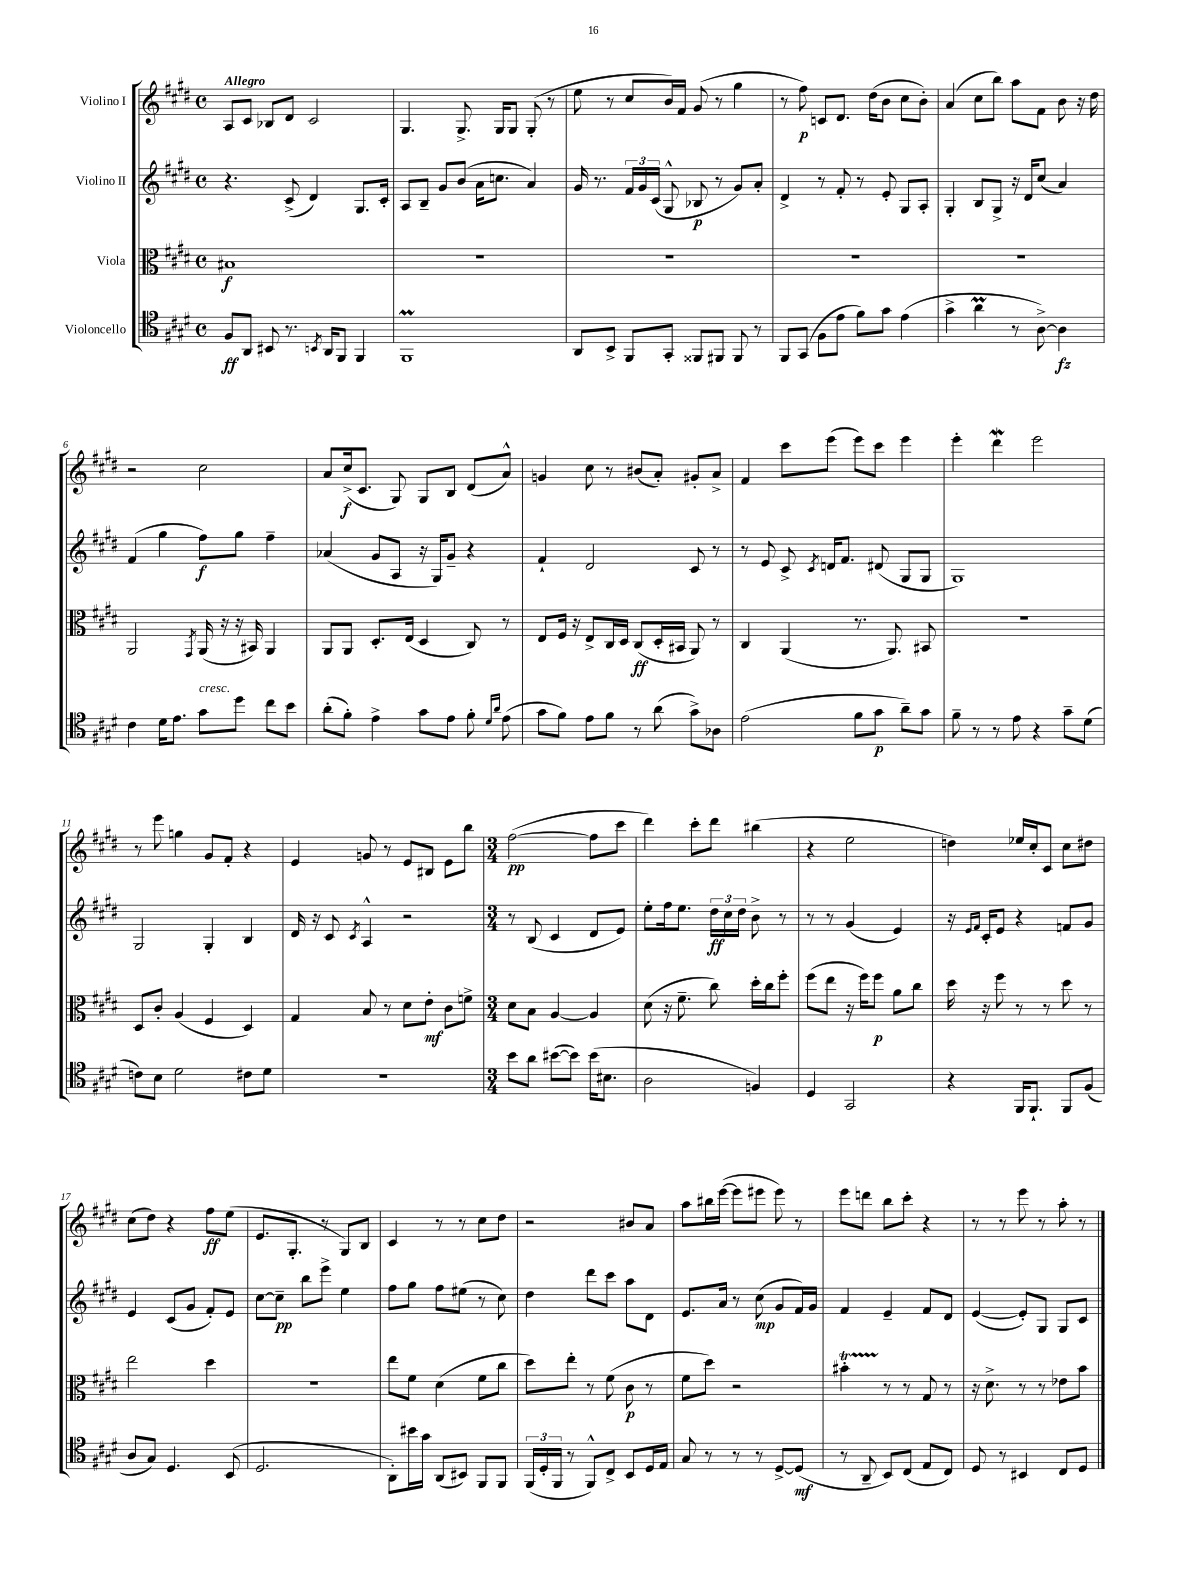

**kern	**dynam	**kern	**dynam	**kern	**dynam	**kern	**dynam
*part4	*part4	*part3	*part3	*part2	*part2	*part1	*part1
*staff4	*staff4	*staff3	*staff3	*staff2	*staff2	*staff1	*staff1
*I"Violoncello	*	*I"Viola	*	*I"Violino II	*	*I"Violino I	*
*clefC4	*	*clefC3	*	*clefG2	*	*clefG2	*
*k[f#c#g#d#]	*	*k[f#c#g#d#]	*	*k[f#c#g#d#]	*	*k[f#c#g#d#]	*
*M4/4	*	*M4/4	*	*M4/4	*	*M4/4	*
*met(c)	*	*met(c)	*	*met(c)	*	*met(c)	*
=1	=1	=1	=1	=1	=1	=1	=1
!	!	!	!	!	!	!LO:TX:a:B:t=Allegro	!
8F#/L	ff	1B#X	f	4.r	.	8A/L	.
8AA/J	.	.	.	.	.	8c#/J	.
8BB#X/	.	.	.	.	.	8B-X/L	.
8.r	.	.	.	(8c#^/	.	8d#/J	.
.	.	.	.	4d#/)	.	2c#/	.
8qBBn/	.	.	.	.	.	.	.
16AA/KL	.	.	.	.	.	.	.
8FF#/J	.	.	.	.	.	.	.
4FF#/	.	.	.	8.G#/L	.	.	.
.	.	.	.	16c#'/Jk	.	.	.
=2	=2	=2	=2	=2	=2	=2	=2
1FF#M	.	1r	.	8A/L	.	4.G#/	.
.	.	.	.	8B~/J	.	.	.
.	.	.	.	8g#/L	.	.	.
.	.	.	.	(8b/J	.	8.G#^/	.
.	.	.	.	16a\KL	.	.	.
.	.	.	.	8.ccn\J	.	16G#/KL	.
.	.	.	.	.	.	8G#/J	.
.	.	.	.	4a/)	.	(8G#'/	.
.	.	.	.	.	.	8r	.
=3	=3	=3	=3	=3	=3	=3	=3
8AA/L	.	1r	.	16g#/	.	8ee\	.
.	.	.	.	8.r	.	.	.
8BB^/J	.	.	.	.	.	8r	.
8FF#/L	.	.	.	24f#/LL	.	8cc#/L	.
.	.	.	.	24g#/	.	.	.
.	.	.	.	(24c#/JJ	.	.	.
8GG#'/J	.	.	.	8G#^^/	.	16b/L)	.
.	.	.	.	.	.	16f#/JJ	.
8FF##X/L	.	.	.	8B-X/	p	(8g#/	.
8FF#X/J	.	.	.	8r	.	8r	.
8FF#/	.	.	.	8g#/L)	.	4gg#\	.
8r	.	.	.	8a'/J	.	.	.
=4	=4	=4	=4	=4	=4	=4	=4
8FF#/L	.	1r	.	4d#^/	.	8r	.
(8GG#/J	.	.	.	.	.	8ff#\)	p
8F#\L	.	.	.	8r	.	8cn/L	.
8e\J	.	.	.	8f#'/	.	8.d#/J	.
8f#\L)	.	.	.	8r	.	.	.
.	.	.	.	.	.	(16dd#\KL	.
8g#\J	.	.	.	8e'/	.	8b\J	.
(4e\	.	.	.	8G#/L	.	8cc#\L	.
.	.	.	.	8A'/J	.	8b'\J)	.
=5	=5	=5	=5	=5	=5	=5	=5
4g#^\	.	1r	.	4G#'/	.	(4a/	.
4aM\	.	.	.	8B/L	.	8cc#\L	.
.	.	.	.	8G#^/J	.	8bb\J)	.
8r	.	.	.	16r	.	8aa\L	.
.	.	.	.	16d#/KL	.	.	.
[8A^\)	.	.	.	(8cc#/J	.	8f#\J	.
4A\]	fz	.	.	4a/)	.	8b\	.
.	.	.	.	.	.	16r	.
.	.	.	.	.	.	16dd#\	.
!!LO:LB:g=z
=6	=6	=6	=6	=6	=6	=6	=6
4c#\	.	2AA/	.	(4f#/	.	2r	.
16d#\KL	.	.	.	4gg#\	.	.	.
8.e\J	.	.	.	.	.	.	.
.	.	8qGG#/	.	.	.	.	.
!LO:TX:a:i:t=cresc.	!	!	!	!	!	!	!
8g#\L	.	(16AA/	.	8ff#\L)	f	2cc#\	.
.	.	16r	.	.	.	.	.
8dd#\J	.	16r	.	8gg#\J	.	.	.
.	.	16BB#X/)	.	.	.	.	.
8cc#\L	.	4AA/	.	4ff#~\	.	.	.
8b\J	.	.	.	.	.	.	.
=7	=7	=7	=7	=7	=7	=7	=7
(8a'\L	.	8AA/L	.	(4a-X/	.	8a/L	.
8f#'\J)	.	8AA/J	.	.	.	(16cc#^/k	f
.	.	.	.	.	.	8.c#/J	.
4e^\	.	8.D#'/L	.	8g#/L	.	.	.
.	.	.	.	8A/J	.	8G#/)	.
.	.	(16E/Jk	.	.	.	.	.
8g#\L	.	4D#/	.	16r	.	8G#/L	.
.	.	.	.	16G#/KL)	.	.	.
8e\J	.	.	.	8g#~/J	.	8B/J	.
8f#'\	.	8C#/)	.	4r	.	(8d#/L	.
16qqd#/LL	.	.	.	.	.	.	.
16qqa/JJ	.	.	.	.	.	.	.
(8e\	.	8r	.	.	.	8a^^/J)	.
=8	=8	=8	=8	=8	=8	=8	=8
8g#\L	.	8E/L	.	4f#`/	.	4gn/	.
8f#\J)	.	16F#/Jk	.	.	.	.	.
.	.	16r	.	.	.	.	.
8e\L	.	8E^/L	.	2d#/	.	8cc#\	.
8f#\J	.	16C#/L	.	.	.	8r	.
.	.	16D#/JJ	.	.	.	.	.
8r	.	(8C#/L	ff	.	.	(8b#X/L	.
(8a\	.	16D#'/L	.	.	.	8a'/J)	.
.	.	16BB#X/JJ	.	.	.	.	.
8g#^\L)	.	8AA/)	.	8c#/	.	8g#X'/L	.
8A-X\J	.	8r	.	8r	.	8a^/J	.
=9	=9	=9	=9	=9	=9	=9	=9
(2e\	.	4C#/	.	8r	.	4f#/	.
.	.	.	.	8e/	.	.	.
.	.	(4AA/	.	8c#^/	.	8ccc#\L	.
.	.	.	.	8qc#/	.	.	.
.	.	.	.	16dn/KL	.	(8eee\J	.
.	.	.	.	8.f#/J	.	.	.
8f#\L	.	8.r	.	.	.	8eee\L)	.
8g#\J	p	.	.	(8d#X/	.	8ccc#\J	.
.	.	8.AA/)	.	.	.	.	.
8a~\L)	.	.	.	8G#/L	.	4eee\	.
8g#\J	.	8BB#X/	.	8G#/J	.	.	.
=10	=10	=10	=10	=10	=10	=10	=10
8f#~\	.	1r	.	1G#)	.	4eee'\	.
8r	.	.	.	.	.	.	.
8r	.	.	.	.	.	4ddd#W\	.
8e\	.	.	.	.	.	.	.
4r	.	.	.	.	.	2eee\	.
8g#~\L	.	.	.	.	.	.	.
(8d#\J	.	.	.	.	.	.	.
!!LO:LB:g=z
=11	=11	=11	=11	=11	=11	=11	=11
8cn\L)	.	8D#/L	.	2G#/	.	8r	.
8B\J	.	8c#'/J	.	.	.	8eee\	.
2d#\	.	(4A/	.	.	.	4ggn\	.
.	.	4F#/	.	4G#'/	.	8g#/L	.
.	.	.	.	.	.	8f#'/J	.
8c#X\L	.	4D#/)	.	4B/	.	4r	.
8d#\J	.	.	.	.	.	.	.
=12	=12	=12	=12	=12	=12	=12	=12
1r	.	4G#/	.	16d#/	.	4e/	.
.	.	.	.	16r	.	.	.
.	.	.	.	8c#/	.	.	.
.	.	.	.	8qc#/	.	.	.
.	.	8B/	.	4A^^/	.	8gn/	.
.	.	8r	.	.	.	8r	.
.	.	8d#\L	.	2r	.	8e/L	.
.	.	8e'\J	mf	.	.	8B#X/J	.
.	.	8c#\L	.	.	.	8e\L	.
.	.	8fn^\J	.	.	.	8bb\J	.
=13	=13	=13	=13	=13	=13	=13	=13
*M3/4	*	*M3/4	*	*M3/4	*	*M3/4	*
8b\L	.	8d#\L	.	8r	.	([2ff#\	pp
8a\J	.	8B\J	.	(8B/	.	.	.
([8b#X\L	.	[4A/	.	4c#/	.	.	.
8b#\J])	.	.	.	.	.	.	.
(16b#\KL	.	4A/]	.	8d#/L	.	8ff#\L]	.
8.B#X\J	.	.	.	.	.	.	.
.	.	.	.	8e/J)	.	8ccc#\J	.
=14	=14	=14	=14	=14	=14	=14	=14
2A\	.	(8d#\	.	8ee'\L	.	4ddd#\)	.
.	.	16r	.	16ff#\k	.	.	.
.	.	8.f#~\	.	8.ee\J	.	.	.
.	.	.	.	.	.	8ccc#'\L	.
.	.	8cc#\)	.	24dd#\LL	ff	8ddd#\J	.
.	.	.	.	24cc#\	.	.	.
.	.	.	.	24dd#\JJ	.	.	.
4Fn/)	.	16dd#'\LL	.	8b^\	.	(4bb#X\	.
.	.	16cc#\J	.	.	.	.	.
.	.	8ff#'\J	.	8r	.	.	.
=15	=15	=15	=15	=15	=15	=15	=15
4D#/	.	(8ff#\L	.	8r	.	4r	.
.	.	8ee\J	.	8r	.	.	.
2GG#/	.	16r	.	(4g#/	.	2ee\	.
.	.	16ff#\KL)	.	.	.	.	.
.	.	8ff#\J	p	.	.	.	.
.	.	8a\L	.	4e/)	.	.	.
.	.	8cc#\J	.	.	.	.	.
=16	=16	=16	=16	=16	=16	=16	=16
4r	.	16dd#\	.	16r	.	4ddn\)	.
.	.	.	.	16qqe/LL	.	.	.
.	.	.	.	16qqf#/JJ	.	.	.
.	.	16r	.	16c#'/KL	.	.	.
.	.	8ff#\	.	8e/J	.	.	.
16FF#/KL	.	8r	.	4r	.	16ee-X/LL	.
8.FF#`/J	.	.	.	.	.	16cc#'/J	.
.	.	8r	.	.	.	8c#/J	.
8FF#/L	.	8dd#\	.	8fn/L	.	8cc#\L	.
(8F#/J	.	8r	.	8g#/J	.	8dd#X\J	.
!!LO:LB:g=z
=17	=17	=17	=17	=17	=17	=17	=17
8A/L	.	2ee\	.	4e/	.	(8cc#\L	.
8G#/J)	.	.	.	.	.	8dd#\J)	.
4.D#/	.	.	.	(8c#/L	.	4r	.
.	.	.	.	8g#/J	.	.	.
.	.	4dd#\	.	8f#'/L)	.	8ff#\L	ff
(8BB/	.	.	.	8e/J	.	(8ee\J	.
=18	=18	=18	=18	=18	=18	=18	=18
2.D#/	.	2.r	.	[8cc#\L	.	8.e/L	.
.	.	.	.	8cc#~\J]	pp	.	.
.	.	.	.	.	.	8.G#'/J	.
.	.	.	.	8bb\L	.	.	.
.	.	.	.	8eee^\J	.	8r	.
.	.	.	.	4ee\	.	8G#/L)	.
.	.	.	.	.	.	8B/J	.
=19	=19	=19	=19	=19	=19	=19	=19
8AA'\L)	.	8ee\L	.	8ff#\L	.	4c#/	.
16b#X\L	.	8f#\J	.	8gg#\J	.	.	.
16g#\JJ	.	.	.	.	.	.	.
(8AA/L	.	(4d#\	.	8ff#\L	.	8r	.
8BB#X/J)	.	.	.	(8ee#X\J	.	8r	.
8FF#/L	.	8f#\L	.	8r	.	8cc#\L	.
8FF#/J	.	8cc#\J	.	8cc#\)	.	8dd#\J	.
=20	=20	=20	=20	=20	=20	=20	=20
(24FF#/LL	.	8dd#\L)	.	4dd#\	.	2r	.
24D#'/	.	.	.	.	.	.	.
24FF#/JJ	.	.	.	.	.	.	.
8r	.	8ee'\J	.	.	.	.	.
8FF#^^/L)	.	8r	.	8ddd#\L	.	.	.
8C#^/J	.	(8f#\	.	8ccc#\J	.	.	.
8BB/L	.	8c#\	p	8aa\L	.	8b#X/L	.
16D#/L	.	8r	.	8d#\J	.	8a/J	.
16E/JJ	.	.	.	.	.	.	.
=21	=21	=21	=21	=21	=21	=21	=21
8G#/	.	8f#\L	.	8.e/L	.	8aa\L	.
8r	.	8dd#\J)	.	.	.	16bb#X\L	.
.	.	.	.	16a/Jk	.	([16eee\JJ	.
8r	.	2r	.	8r	.	8eee\L]	.
8r	.	.	.	(8cc#\	mp	8eee#X\J	.
[8D#^/L	.	.	.	8g#/L	.	8eee#\)	.
(8D#/J]	mf	.	.	16f#/L)	.	8r	.
.	.	.	.	16g#/JJ	.	.	.
=22	=22	=22	=22	=22	=22	=22	=22
8r	.	4b#Xt'\	.	4f#/	.	8eee\L	.
8AA~/	.	.	.	.	.	8dddn\J	.
8BB/L)	.	8r	.	4e~/	.	8bb\L	.
(8C#/J	.	8r	.	.	.	8ccc#'\J	.
8E/L	.	8G#/	.	8f#/L	.	4r	.
8C#/J)	.	8r	.	8d#/J	.	.	.
=23	=23	=23	=23	=23	=23	=23	=23
8D#/	.	16r	.	([4e/	.	8r	.
.	.	8.d#^\	.	.	.	.	.
8r	.	.	.	.	.	8r	.
4BB#X/	.	8r	.	8e'/L])	.	8eee\	.
.	.	8r	.	8G#/J	.	8r	.
8C#/L	.	8e-X\L	.	8G#/L	.	8aa'\	.
8D#/J	.	8b\J	.	8c#/J	.	8r	.
==	==	==	==	==	==	==	==
*-	*-	*-	*-	*-	*-	*-	*-
